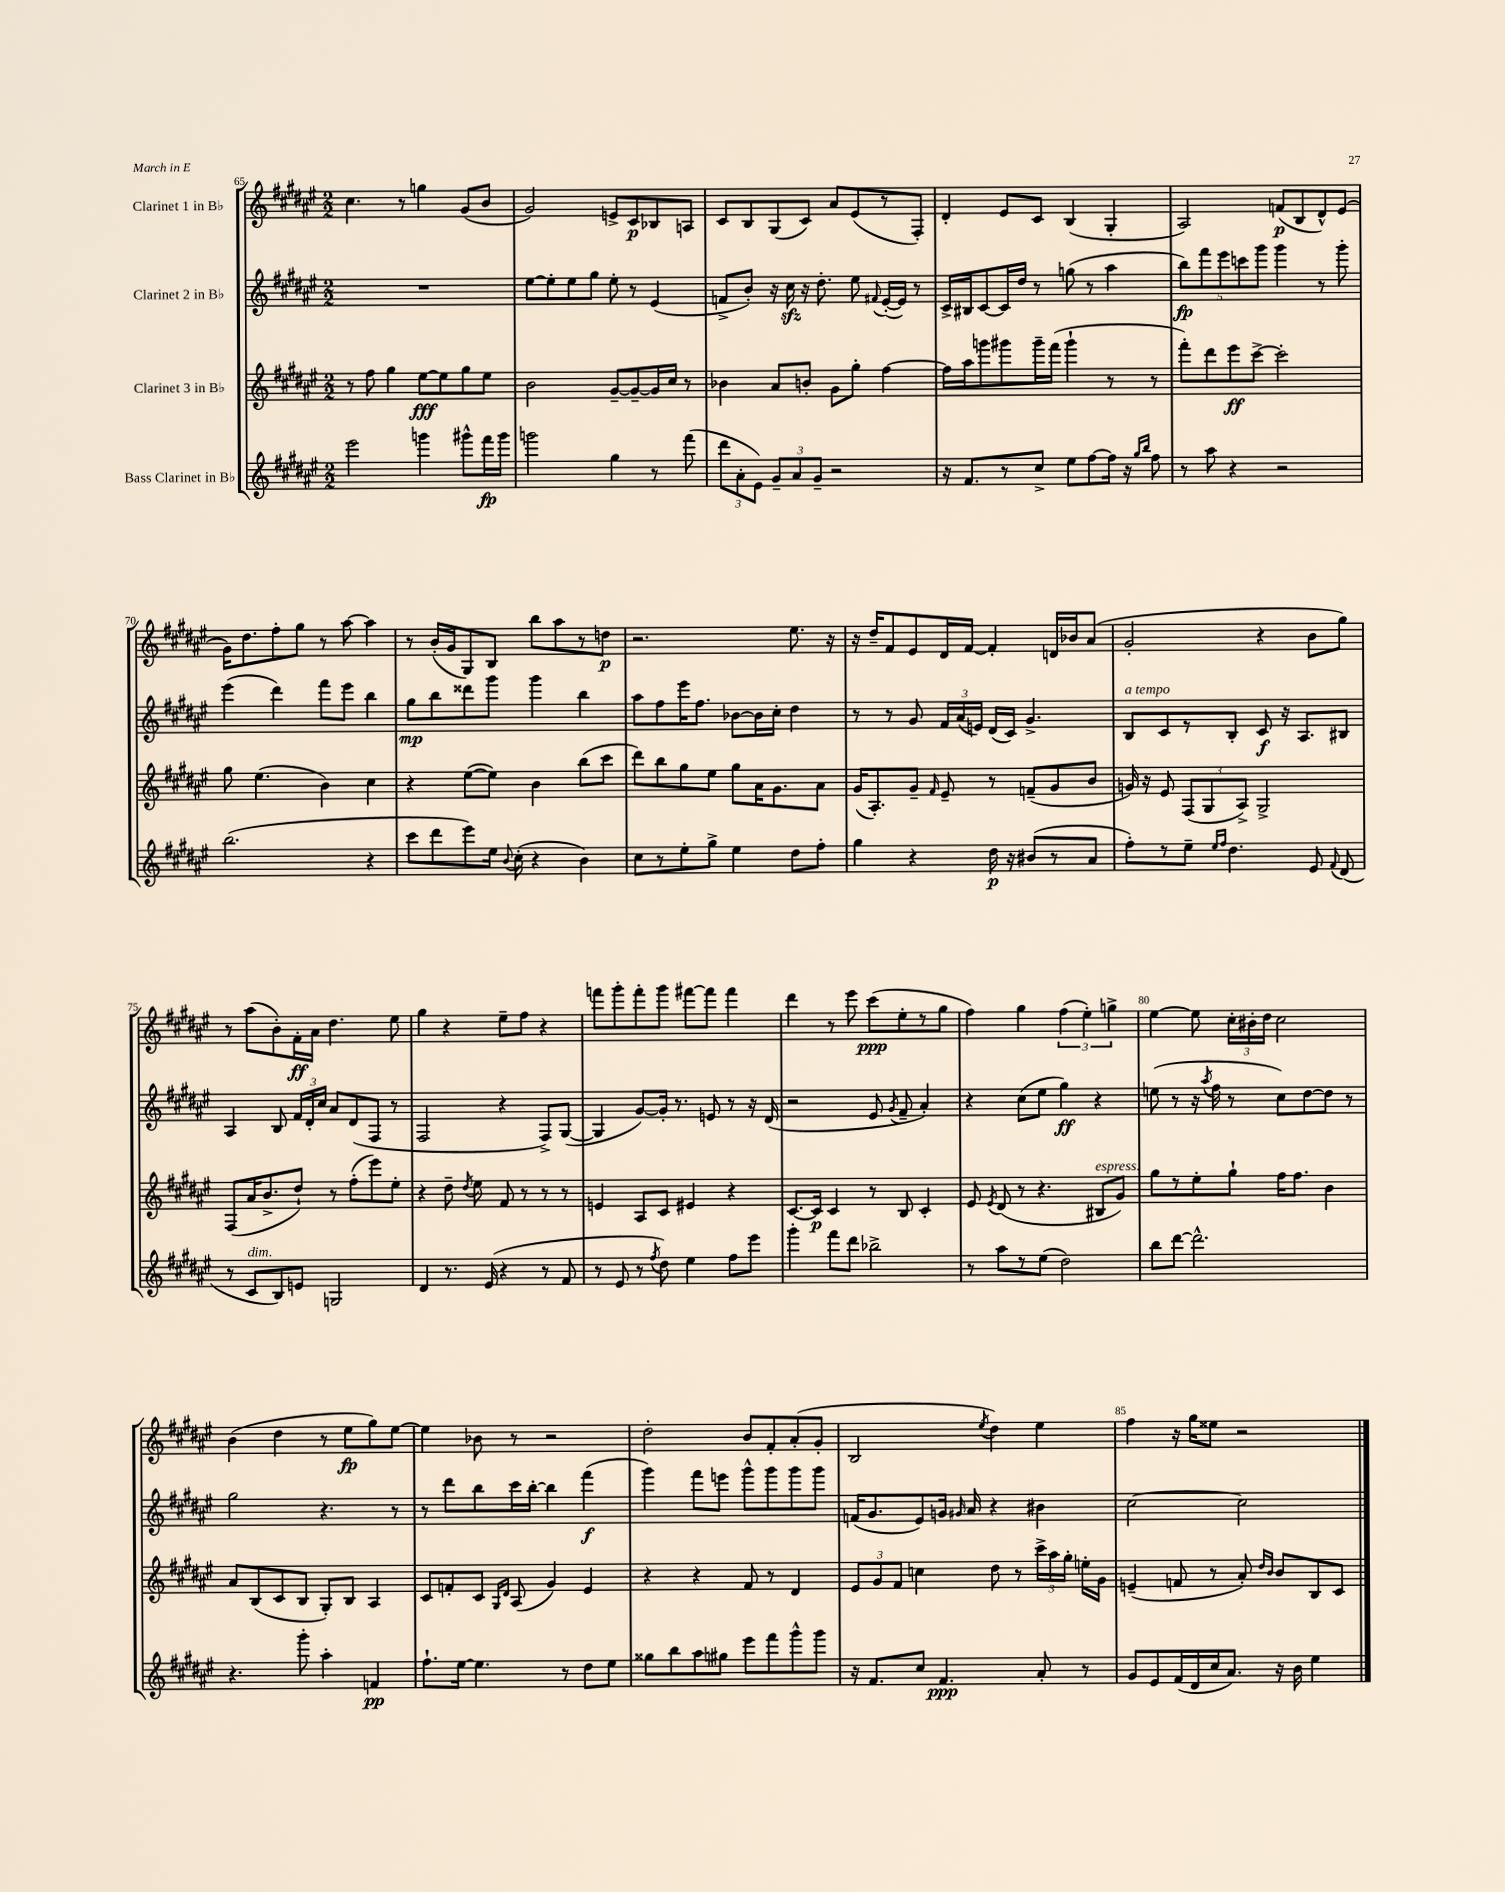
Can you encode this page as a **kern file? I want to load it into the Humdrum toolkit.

**kern	**kern	**kern	**kern
*staff4	*staff3	*staff2	*staff1
*clefG2	*clefG2	*clefG2	*clefG2
*k[f#c#g#d#a#e#]	*k[f#c#g#d#a#e#]	*k[f#c#g#d#a#e#]	*k[f#c#g#d#a#e#]
*M2/2	*M2/2	*M2/2	*M2/2
2eee#	8r	1r	4.cc#
.	8ff#	.	.
.	4gg#	.	.
.	.	.	8r
4ggg	[8ee#	.	4gg
.	8ee#]	.	.
8ggg#^^	8gg#	.	(8g#
16fff#	8ee#	.	8b
16ggg#	.	.	.
=	=	=	=
2ggg	2b	[8ee#	2g#)
.	.	8ee#']	.
.	.	8ee#	.
.	.	8gg#	.
4gg#	[8g#~	8ee#'	8e^
.	8g#~_	8r	8c#
8r	16g#]	(4e#	8B-
.	16cc#	.	.
(8fff#	8r	.	8A
=	=	=	=
12ddd#	4b-	8f^	8c#
12a#'	.	.	.
.	.	8b')	8B
12e#)	.	.	.
12g#~	8a#	16r	(8G#
.	.	16cc#	.
12a#	.	.	.
.	8b'	16r	8c#)
12g#~	.	.	.
.	.	8.dd#'	.
2r	8g#	.	8a#
.	8gg#'	8ee#	(8e#
.	.	8qqf#	.
.	[4ff#	([16e#'	8r
.	.	16e#])	.
.	.	8r	8F#')
=	=	=	=
16r	16ff#]	16c#^	4d#'
8.f#	16aa#	16B#	.
.	8ggg	[8c#	.
8r	8ggg#	16c#]	8e#
.	.	16dd#	.
8cc#^	16ggg#~	8r	8c#
.	(16fff#	.	.
8ee#	4ggg#`	(8gg	(4B
[8ff#	.	8r	.
16ff#]	8r	4aa#	4G#'
16r	.	.	.
16qqgg#	.	.	.
16qqbb	.	.	.
8ff#	8r	.	.
=	=	=	=
8r	8fff#')	10bb)	2A#)
.	.	10fff#	.
8aa#	8ddd#	.	.
.	.	10eee#	.
4r	8eee#	.	.
.	.	10ccc	.
.	[8ccc#^	.	.
.	.	10ggg#	.
2r	2ccc#']	4ggg#	(8f
.	.	.	8B
.	.	8r	8d#^^)
.	.	8ggg#'	(8e#
=	=	=	=
(2.bb	8gg#	(4eee#	16g#)
.	.	.	8.dd#
.	(4.ee#	.	.
.	.	4ddd#)	8ff#'
.	.	.	8gg#
.	4b)	8fff#	8r
.	.	8eee#	[8aa#
4r	4cc#	4bb	4aa#]
=	=	=	=
8ccc#	4r	8gg#	8r
8ddd#	.	8bb	(16b'
.	.	.	16g#
8eee#)	([8ee#	8ddd##	8G#)
16ee#	8ee#])	8ggg#	8B
8qqb	.	.	.
(16cc#'	.	.	.
4r	4b	4ggg#	8bb
.	.	.	8aa#
4b)	(8bb	4bb	8r
.	8ccc#	.	8dd
=	=	=	=
8cc#	8ddd#)	8aa#	2.r
8r	8bb	8ff#	.
8ee#'	8gg#	16eee#	.
.	.	8.ff#	.
8gg#^	8ee#	.	.
4ee#	8gg#	[8b-	.
.	16a#	16b-]	.
.	8.g#	16cc#'	.
8dd#	.	4dd#	8.ee#
8ff#'	8a#	.	.
.	.	.	16r
=	=	=	=
4gg#	(16g#	8r	16r
.	8.A#')	.	16dd#~
.	.	8r	8f#
4r	8g#~	8g#	8e#
.	16qqf#	.	.
.	8e#~	24f#	16d#
.	.	(24a#	.
.	.	.	[16f#
.	.	24e)	.
16dd#	8r	(16d#	4f#']
16r	.	16c#)	.
(8b#	(8f~	4.g#^	.
8r	8g#	.	16d
.	.	.	16b-
8a#	8b	.	(8a#
=	=	=	=
8ff#')	16g)	8B	2g#'
.	16r	.	.
8r	8e#	8c#	.
8ee#~	(12F#	8r	.
.	12G#	.	.
16qqee#	.	.	.
16qqff#	.	.	.
4.dd#	.	8B'	.
.	12A#^)	.	.
.	2G#^	8c#	4r
.	.	16r	.
.	.	8.A#	.
8e#	.	.	8b
8qqf#	.	.	.
(8d#	.	8B#	8gg#)
=	=	=	=
8r	(8F#	4A#	8r
8c#	16a#	.	(8aa#
.	8.b^	.	.
8B)	.	8B	8b')
8e	8dd#`)	24f#	16f#'
.	.	24d#'	.
.	.	.	16a#
.	.	24cc#	.
2G	8r	8a#	4.dd#
.	(8ff#'	(8d#	.
.	8eee#)	8F#	.
.	8ee#'	8r	8ee#
=	=	=	=
4d#	4r	2F#	4gg#
8.r	8dd#~	.	4r
.	8qdd#	.	.
.	8ee#	.	.
(16e#	.	.	.
4r	8f#	4r	8ee#~
.	8r	.	8ff#
8r	8r	8F#^)	4r
8f#	8r	([8G#	.
=	=	=	=
8r	4e	4G#]	8fff
8e#	.	.	8ggg#'
8r	8A#	[8g#)	8fff'
8qff#	.	.	.
8dd#)	8c#	16g#']	8ggg#
.	.	8.r	.
4ee#	4e#	.	[8fff#
.	.	8e	8fff#]
8ff#	4r	8r	4fff#
8eee#	.	16r	.
.	.	(16d#	.
=	=	=	=
4ggg#'	[8.c#	2r	4ddd#
.	16c#]	.	.
8fff#	4c#	.	8r
8ddd#	.	.	8eee#
2bb-^	8r	8e#	(8ccc#
.	.	8qg#	.
.	8B	8f#~	8ee#'
.	4c#'	4a#')	8r
.	.	.	8gg#
=	=	=	=
8r	8e#	4r	4ff#)
.	8qe#	.	.
8aa#	(8d#	.	.
8r	8r	(8cc#	4gg#
(8ee#	4.r	8ee#	.
2dd#)	.	4gg#)	(6ff#
.	.	.	6ee#')
.	8B#	4r	.
.	.	.	6gg^
.	8g#)	.	.
=	=	=	=
8bb	8gg#	(8ee	[4ee#
[8ddd#	8r	8r	.
2.ddd#^^]	8ee#'	16r	8ee#]
.	.	8qaa#	.
.	.	16ff#	.
.	8gg#`	8r	24cc#'
.	.	.	24b#'
.	.	.	24dd#
.	16ff#	8cc#)	2cc#
.	8.ff#	.	.
.	.	[8dd#	.
.	4b	8dd#]	.
.	.	8r	.
=	=	=	=
4.r	8a#	2gg#	(4b
.	(8B	.	.
.	8c#	.	4dd#
8ggg#'	8B	.	.
4aa#'	8G#')	4.r	8r
.	8B	.	8ee#
4f	4A#	.	8gg#)
.	.	8r	[8ee#
=	=	=	=
8.ff#`	8c#	8r	4ee#]
.	8f'	8ddd#	.
[16ee#	.	.	.
4.ee#]	8c#	8bb	8b-
.	16qqG#	.	.
.	16qqd#	.	.
.	(8A#	16ccc#	8r
.	.	[16bb'	.
.	4g#)	4bb]	2r
8r	.	.	.
8dd#	4e#	(4fff#	.
8ee#	.	.	.
=	=	=	=
8gg##	4r	4ggg#)	2dd#'
8bb	.	.	.
8aa#	4r	8fff#	.
8gg#	.	8eee	.
8eee#	8f#	8ggg#^^	8b
8fff#	8r	8ggg#	8f#'
8ggg#^^	4d#	8ggg#	(8a#'
8ggg#	.	8ggg#	8g#'
=	=	=	=
16r	12e#	(16f	2B
8.f#	.	8.g#	.
.	12g#	.	.
.	12f#	.	.
8cc#	4cc	8e#)	.
4.f#	.	16g	.
.	.	16qqg#	.
.	.	16a#	.
.	.	.	8qee#
.	8dd#	4r	4dd#)
.	8r	.	.
8a#'	24ccc#^	4b#	4ee#
.	24aa#	.	.
.	24gg#'	.	.
8r	16ee'	.	.
.	16g#	.	.
=	=	=	=
8g#	(4e~	[2cc#	4ff#
8e#	.	.	.
(16f#	8f	.	16r
16d#	.	.	16gg#
16cc#	8r	.	8ee##
8.a#)	.	.	.
.	8a#')	2cc#]	2r
.	16qqdd#	.	.
.	16qqb	.	.
16r	8b	.	.
16b	.	.	.
4ee#	8B	.	.
.	8c#	.	.
==	==	==	==
*-	*-	*-	*-
